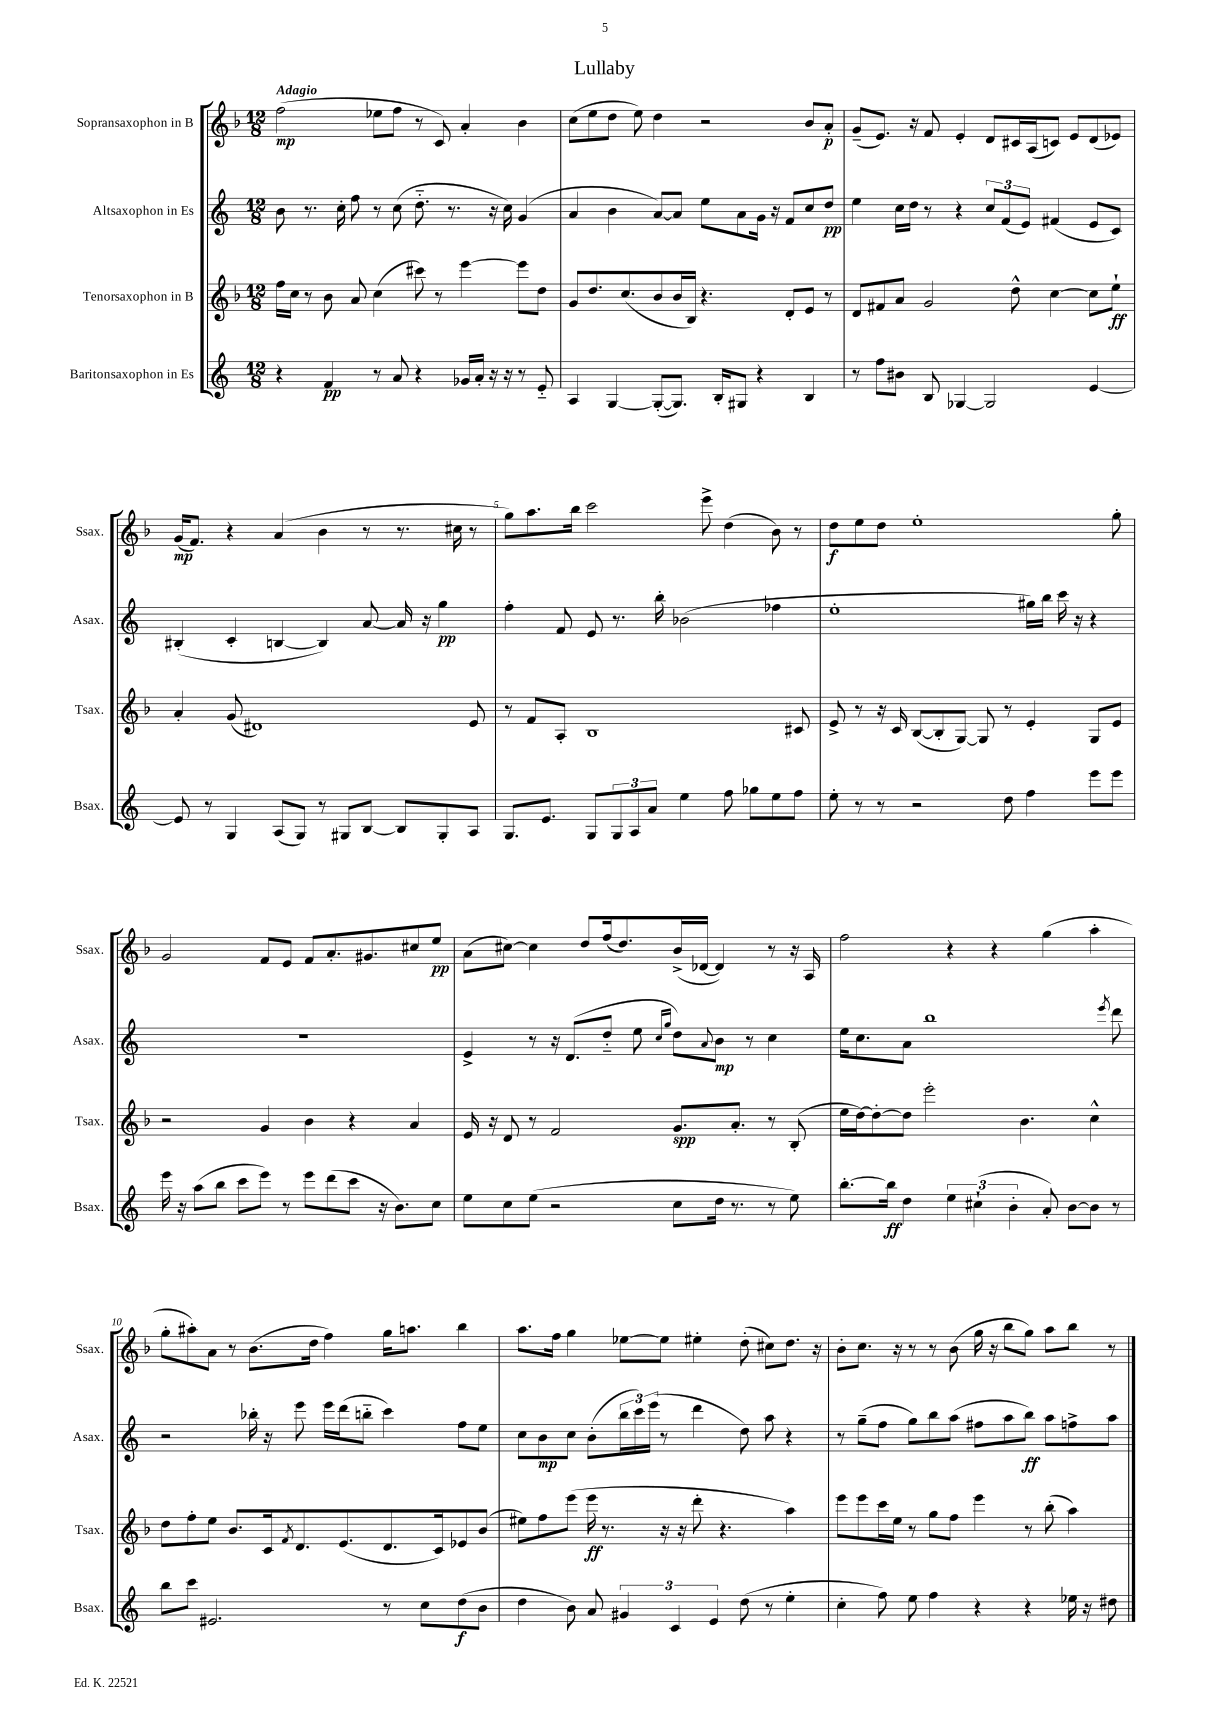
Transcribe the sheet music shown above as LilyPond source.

\header { title = "Lullaby" }
<<
\new StaffGroup <<
\new Staff = "s0" \with { instrumentName = "Sopransaxophon in B" shortInstrumentName = "Ssax." } {
    \clef treble \key f \major \numericTimeSignature \time 12/8 \tempo "Adagio"
    f''2\mp( ees''8 f''8 r8 c'8) a'4-. bes'4 |
    c''8( e''8 d''8 e''8) d''4 r2 bes'8 a'8-.\p |
    g'8--( e'8.) r16 f'8 e'4-. d'8 cis'16 a16( c'8) e'8 d'8( ees'8) |
    g'16\mp( f'8.) r4 a'4( bes'4 r8 r8. cis''16 r8 |
    g''8) a''8. bes''16 c'''2 e'''8-> d''4( bes'8) r8 |
    d''8\f e''8 d''8 e''1-. g''8-. |
    g'2 f'8 e'8 f'8 a'8.-. gis'8. cis''8 e''8\pp |
    a'8( cis''8~) cis''4 d''8 f''16( d''8.) bes'16->( des'16~ des'4) r8 r16 a16 |
    f''2 r4 r4 g''4( a''4-. |
    g''8-. ais''8-.) a'8 r8 bes'8.( d''16 f''4) g''16 a''8. bes''4 |
    a''8. f''16 g''4 ees''8~ ees''8 eis''4-. d''8-.( cis''8) d''8. r16 |
    bes'8-. c''8. r16 r8 r8 bes'8( g''16 r16 bes''8 g''8) a''8 bes''8 r8 \bar "|." |
}
\new Staff = "s1" \with { instrumentName = "Altsaxophon in Es" shortInstrumentName = "Asax." } {
    \clef treble \key c \major \numericTimeSignature \time 12/8
    b'8 r8. c''16-. f''8 r8 c''8( d''8.-_ r8. r16 c''16) g'4( |
    a'4 b'4 a'8~) a'8 e''8 a'8 g'16 r16 f'8 c''8 d''8\pp |
    e''4 c''16 d''16 r8 r4 \tuplet 3/2 { c''8 f'8( e'8) } fis'4( e'8 c'8) |
    bis4-.( c'4-. b4~ b4) a'8~ a'16 r16 g''4\pp |
    f''4-. f'8 e'8 r8. b''16-. bes'2( fes''4 |
    e''1-. gis''16) b''16 c'''16 r16 r4 |
    R1. |
    e'4-> r8 r16 d'8.( d''8-_ e''8 \grace { c''16 g''16 } d''8) \appoggiatura { a'8 } b'8\mp r8 c''4 |
    e''16 c''8. a'8 b''1 \acciaccatura { e'''8 } d'''8 |
    r2 bes''16-. r16 e'''8 e'''16 d'''16( b''8-_ c'''4) f''8 e''8 |
    c''8 b'8\mp c''8 b'8-.( \tuplet 3/2 { b''16 c'''16) e'''16( } r8 d'''4 d''8) a''8 r4 |
    r8 g''8--( f''8 g''8) b''8 a''8( fis''8 a''8 b''8\ff) a''8 f''8-> a''8 \bar "|." |
}
\new Staff = "s2" \with { instrumentName = "Tenorsaxophon in B" shortInstrumentName = "Tsax." } {
    \clef treble \key f \major \numericTimeSignature \time 12/8
    f''16 c''16 r8 bes'8 a'8 c''4( cis'''8) r8 e'''4~ e'''8 d''8 |
    g'8 d''8. c''8.( bes'8 bes'16 bes16) r4. d'8-. e'8 r8 |
    d'8 fis'8 a'8 g'2 d''8-^ c''4~ c''8 e''8-!\ff |
    a'4-. g'8( dis'1) e'8 |
    r8 f'8 a8-. bes1 cis'8 |
    e'8-> r8 r16 c'16 bes8~( bes8-. g8~) g8 r8 e'4-. g8 e'8 |
    r2 g'4 bes'4 r4 a'4 |
    e'16 r16 d'8 r8 f'2 g'8.\spp a'8.-. r8 bes8-.( |
    e''16 d''16~) d''8~-. d''8 e'''2-. bes'4. c''4-^ |
    d''8 f''8-. e''8 bes'8. c'16 \acciaccatura { f'8 } d'8. e'8.( d'8. c'16) ees'8 bes'8( |
    eis''8) f''8 e'''8( e'''16\ff r8. r16 r16 d'''8-. r4. a''4) |
    e'''8 e'''8 c'''16 e''16 r8 g''8 f''8 e'''4 r8 bes''8-.( a''4) \bar "|." |
}
\new Staff = "s3" \with { instrumentName = "Baritonsaxophon in Es" shortInstrumentName = "Bsax." } {
    \clef treble \key c \major \numericTimeSignature \time 12/8
    r4 f'4\pp r8 a'8 r4 ges'16 a'16-. r16 r16 r8 e'8-_ |
    a4 g4~ g8~-.( g8.) b16-. gis8 r4 b4 |
    r8 f''8 bis'8 b8 ges4~ ges2 e'4~ |
    e'8 r8 g4 a8( g8) r8 gis8 b8~ b8 gis8-. a8 |
    g8. e'8. g8 \tuplet 3/2 { g8 a8 a'8 } e''4 f''8 ges''8 e''8 f''8 |
    e''8-. r8 r8 r2 d''8 f''4 e'''8 e'''8 |
    e'''16 r16 a''8( b''8 c'''8 e'''8) r8 e'''8 d'''8( c'''8 r16 b'8.) c''8 |
    e''8 c''8 e''8( r2 c''8 d''16 r8. r8 e''8) |
    b''8.~-. b''16\ff d''4 \tuplet 3/2 { e''4 cis''4-!( b'4-. } a'8-.) b'8~ b'8 r8 |
    b''8 c'''8 eis'2. r8 c''8 d''8\f( b'8 |
    d''4 b'8) a'8 \tuplet 3/2 { gis'4 c'4 e'4 } d''8( r8 e''4-. |
    c''4-. f''8) e''8 f''4 r4 r4 ees''16 r16 dis''8 \bar "|." |
}
>>
>>
\layout { \context { \Score \override BarNumber.break-visibility = ##(#f #t #t) barNumberVisibility = #(every-nth-bar-number-visible 5) } }
